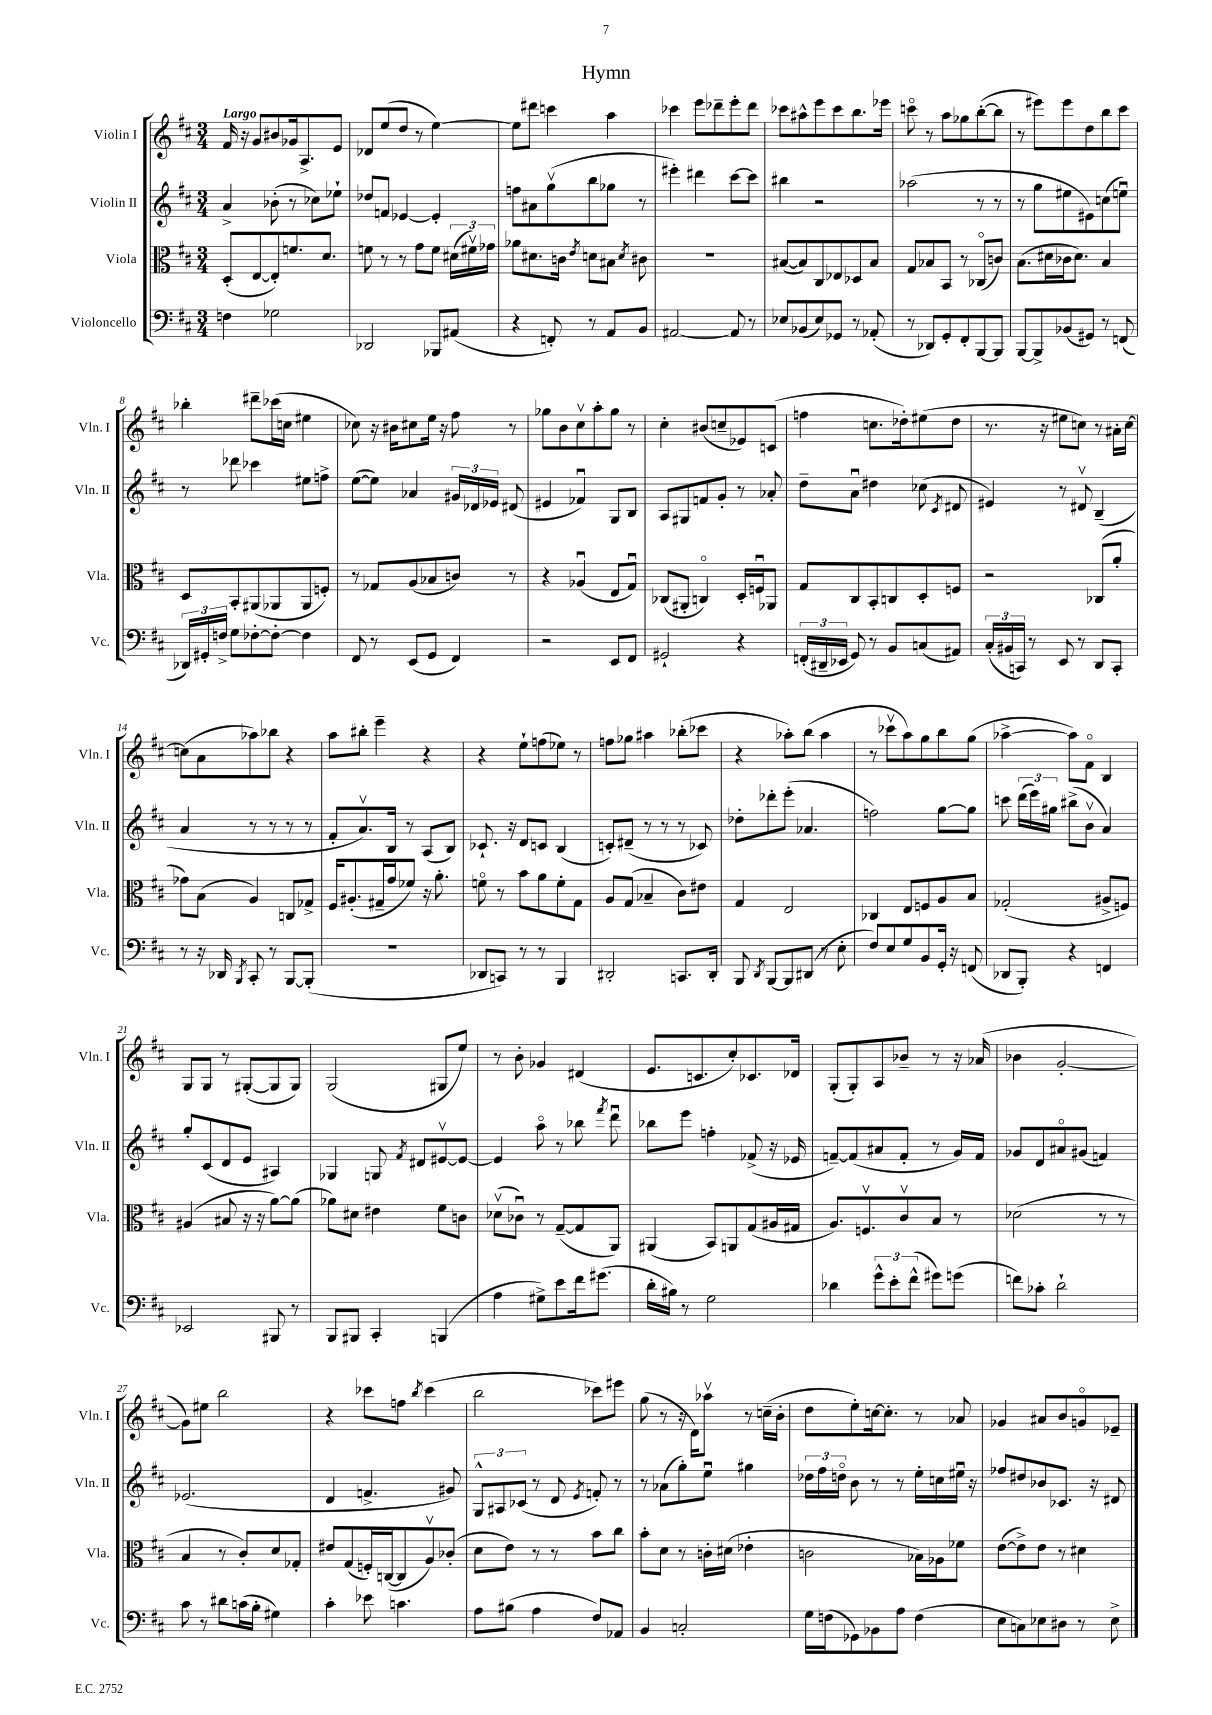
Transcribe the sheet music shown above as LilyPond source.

\header { title = "Hymn" }
<<
\new StaffGroup <<
\new Staff = "s0" \with { instrumentName = "Violin I" shortInstrumentName = "Vln. I" } {
    \clef treble \key d \major \numericTimeSignature \time 3/4 \tempo "Largo"
    \autoBeamOff fis'16 r16 g'8[ bis'8 ges'16 a8.-> e'8] |
    des'8[ e''8( d''8] r8 e''4~) |
    e''8[ dis'''8] c'''4 a''4 |
    ces'''4 e'''8[ des'''8-- e'''8-. des'''8] |
    ces'''8[ ais''8-^ e'''8 ces'''8 b''8. ees'''16] |
    c'''8\flageolet r8 a''8[ ges''8 b''8~-.( b''8] |
    r8 eis'''8[) eis'''8 d''8 b''8 cis'''8] |
    bes''4-. dis'''8[-- ces'''16( c''16] eis''4 |
    ces''8) r16 bis'16[ cis''8 e''16] r16 fis''8 r8 |
    ges''8[ b'8 cis''8\upbow a''8-. ges''8] r8 |
    cis''4-. bis'8[( c''8-- ees'8) c'8]( |
    f''4 c''8.[ des''16-.) eis''8( des''8] |
    r8. r16 eis''8[ c''8]) r8 ais'16[-. c''16]~ |
    c''8[( a'8 aes''8) bes''8] r4 |
    a''8[ bis''8]-. e'''4-- r4 |
    r4 e''8[-! f''8( ees''8]) r8 |
    f''8[ ges''8] ais''4 bes''8[-.( ces'''8] |
    r4 aes''8[-.) b''8]( aes''4 |
    r8 ces'''8[\upbow a''8) g''8 b''8 g''8]( |
    aes''4~-> aes''8[) fis'8]\flageolet b4 |
    g8[ g8] r8 gis8[~-.( gis8 gis8]) |
    g2( gis8[ e''8]) |
    r8 b'8-. ges'4 dis'4( |
    e'8.[ c'8. cis''8-.) ces'8. des'16] |
    g8[-.( g8-.) a8 bes'8]-- r8 r16 aes'16( |
    bes'4 g'2~-. |
    g'8[) eis''8] b''2 |
    r4 ces'''8[ f''8] \acciaccatura { b''8 } ces'''4( |
    b''2 ces'''8[) eis'''8] |
    g''8( r8 r16 d'16[) aes''8]\upbow r8 c''16[--( b'16]-. |
    d''8[ e''8-.) c''16~ c''8.]-. r8 aes'8 |
    ges'4 ais'8[ b'8 g'8\flageolet ees'8]-- \bar "|." |
}
\new Staff = "s1" \with { instrumentName = "Violin II" shortInstrumentName = "Vln. II" } {
    \clef treble \key d \major \numericTimeSignature \time 3/4
    \autoBeamOff a'4-> bes'8-.( r8 ces''8[) ees''8]-! |
    des''8[ f'8] ees'4~ ees'4-. |
    f''8[ ais'8 g''8\upbow( b''8 ges''8] r8 |
    eis'''4-.) dis'''4 cis'''8[~ cis'''8] |
    bis''4 r2 |
    aes''2( r8 r8 |
    r8 g''8[ eis''8 eis'8) c''8( e''8]\downbow) |
    r8 des'''8 ces'''4 eis''8[ f''8]-> |
    e''8[~( e''8]) aes'4 \tuplet 3/2 { gis'16[ des'16 ees'16] } dis'8( |
    eis'4 fes'4\downbow) g8[ b8] |
    a8[ gis8 f'8 g'8]-. r8 aes'8-. |
    d''8[-- a'8]\downbow dis''4 ces''8( \acciaccatura { cis'8 } dis'8 |
    eis'4) r8 dis'8\upbow b4--( |
    a'4 r8 r8 r8 r8 |
    fis'8[-. a'8.\upbow) b16] r8 a8[( b8]) |
    ces'8.-! r16 d'8[ c'8] b4( |
    c'8[-.) dis'8]--( r8 r8 r8 ces'8) |
    des''8[-. des'''8-. e'''8]-.( aes'4. |
    f''2) g''8[~ g''8] |
    c'''8 \tuplet 3/2 { d'''16[( e'''16) gis''16] } bis''8[->( b'8]\upbow a'4) |
    g''8[-. cis'8( d'8 e'8] ais4) |
    ges4 g8 \acciaccatura { fis'8 } dis'8[ eis'8~\upbow eis'8]~ |
    eis'4 a''8\flageolet r8 bes''8 \acciaccatura { fis'''8 } d'''8\downbow |
    bes''8[ e'''8] f''4-. fes'8->( r16 ees'16 |
    f'8[~--) f'8( ais'8 f'8]-. r8 g'16[) f'16] |
    ges'8[ d'8 ais'8\flageolet gis'8]( f'4) |
    ees'2.( |
    d'4 f'4.-> gis'8) |
    \tuplet 3/2 { g8[-^ ais8 ces'8]( } r8 d'8 \acciaccatura { e'8 } f'8-.) r8 |
    r8 aes'8[( g''8-.) e''8]\downbow gis''4 |
    \tuplet 3/2 { des''16[ fis''16 d''16]\flageolet } b'8 r8 r8 e''16[-. c''16 eis''16]\downbow r16 |
    fes''8[ dis''8 bes'8 ces'8.] r16 dis'8 \bar "|." |
}
\new Staff = "s2" \with { instrumentName = "Viola" shortInstrumentName = "Vla." } {
    \clef alto \key d \major \numericTimeSignature \time 3/4
    \autoBeamOff d8[-.( e8~ e8-.) f'8. d'8.] |
    f'8 r8 r8 g'8[ f'8] \tuplet 3/2 { dis'16[( fis'16\upbow) ges'16] } |
    aes'8[ dis'8. c'16] \acciaccatura { e'8 } d'8[ bis8] \acciaccatura { d'8 } cis'8 |
    R2. |
    bis8[~( bis8) cis8 ees8 des8 bis8] |
    g8[ bes8 b,8] r8 ces8[\flageolet( c'8]) |
    b8.[( dis'16 ces'16 dis'8.]) b4 |
    d8[ b,8-. ais,8( aes,8 aes,8 f8]-.) |
    r8 ges8[ a8( bes8 c'8]) r8 |
    r4 aes4\downbow( e8[ g8]\downbow) |
    ces8[( ais,8]-. c4\flageolet) d16[-. f16\downbow aes,8] |
    g8[ cis8 b,8-. c8 d8-. f8] |
    r2 ces8[( a'8]-. |
    ges'8[) b8]( a4) c8[ ges8]-> |
    fis16[ ais8.-.( gis16-- g'16 fes'8]) r16 a'8.-. |
    f'8\flageolet r8 b'8[ a'8 f'8-. g8] |
    a8[ g8]( bes4-- cis'8[) eis'8] |
    g4 e2 |
    ces4 e8[ f8 a8 b8] |
    ges2-.( ais8[-> f8]) |
    ais4( bis8 r16 r16 a'8[~) a'8]( |
    aes'8[) dis'8] eis'4 fis'8[ c'8] |
    des'8[\upbow( ces'8]\downbow) r8 g8[~--( g8 a,8]) |
    ais,4( b,8[) a,8 g8( ais16 gis16] |
    a8.[) f8.\upbow cis'8\upbow b8] r8 |
    des'2( r8 r8 |
    b4 r8 cis'8[-.) d'8 ges8]-. |
    eis'8[ g8( f16-.) c16~( c8 a8\upbow) ces'8]-.( |
    d'8[ e'8]) r8 r8 b'8[ cis''8] |
    b'8[-. d'8] r8 c'16[-. dis'16]( ees'4-. |
    c'2 bes16[) aes16 fes'8] |
    e'8[~( e'8->) e'8] r8 dis'4 \bar "|." |
}
\new Staff = "s3" \with { instrumentName = "Violoncello" shortInstrumentName = "Vc." } {
    \clef bass \key d \major \numericTimeSignature \time 3/4
    \autoBeamOff f4 ges2 |
    des,2 bes,,8[ ais,8]( |
    r4 f,8-.) r8 a,8[ b,8] |
    ais,2~ ais,8 r8 |
    ees8[ bes,8( ees8) ges,8] r8 aes,8-.( |
    r8 des,8[) g,8-. fis,8-. b,,8~ b,,8] |
    b,,8[~ b,,8-> bes,8( gis,8]) r8 f,8( |
    \tuplet 3/2 { des,16[) gis,16-. f16]-> } g8[ fes8~-. fes8]~-. fes4 |
    fis,8 r8 e,8[( g,8] fis,4) |
    r2 e,8[ fis,8] |
    gis,2-! r4 |
    \tuplet 3/2 { f,16[-.( dis,16-- ees,16] } g,8) r8 b,8[ c8( ais,8]) |
    \tuplet 3/2 { cis16[-.( bis,16 c,16]) } r8 e,8 r8 d,8[ c,8]-. |
    r8 r16 des,16 \acciaccatura { b,,8 } cis,8-. r8 b,,8[~ b,,8]-.( |
    R2. |
    des,8[ c,8]) r8 r8 b,,4 |
    dis,2-. c,8.[ dis,16]-. |
    b,,8 \acciaccatura { d,8 } b,,8[~ b,,8 dis,8]( r8 e8-. |
    fis8[) e8 g8 b,8 g,16]-. r16 f,8( |
    des,8[ b,,8]-.) r4 f,4 |
    ees,2 bis,,8 r8 |
    b,,8[ bis,,8] cis,4-. b,,4( |
    a4 gis8[->) e'8 fis'16 gis'8.]( |
    d'16[-. bis16]) r8 g2 |
    des'4 \tuplet 3/2 { g'8[-^ e'8-. fis'8]-^( } gis'8[) g'8]( |
    f'8[) ces'8]-. d'2-! |
    cis'8 r8 dis'8[ c'16( b16]-. gis4) |
    cis'4-. ees'8 c'4. |
    a8[ bis8]( a4 fis8[) aes,8] |
    b,4 c2-. |
    g16[ f16( ges,8) bes,8 a8] f4( |
    e8[ c8) ees8 dis8] r8 ees8-> \bar "|." |
}
>>
>>
